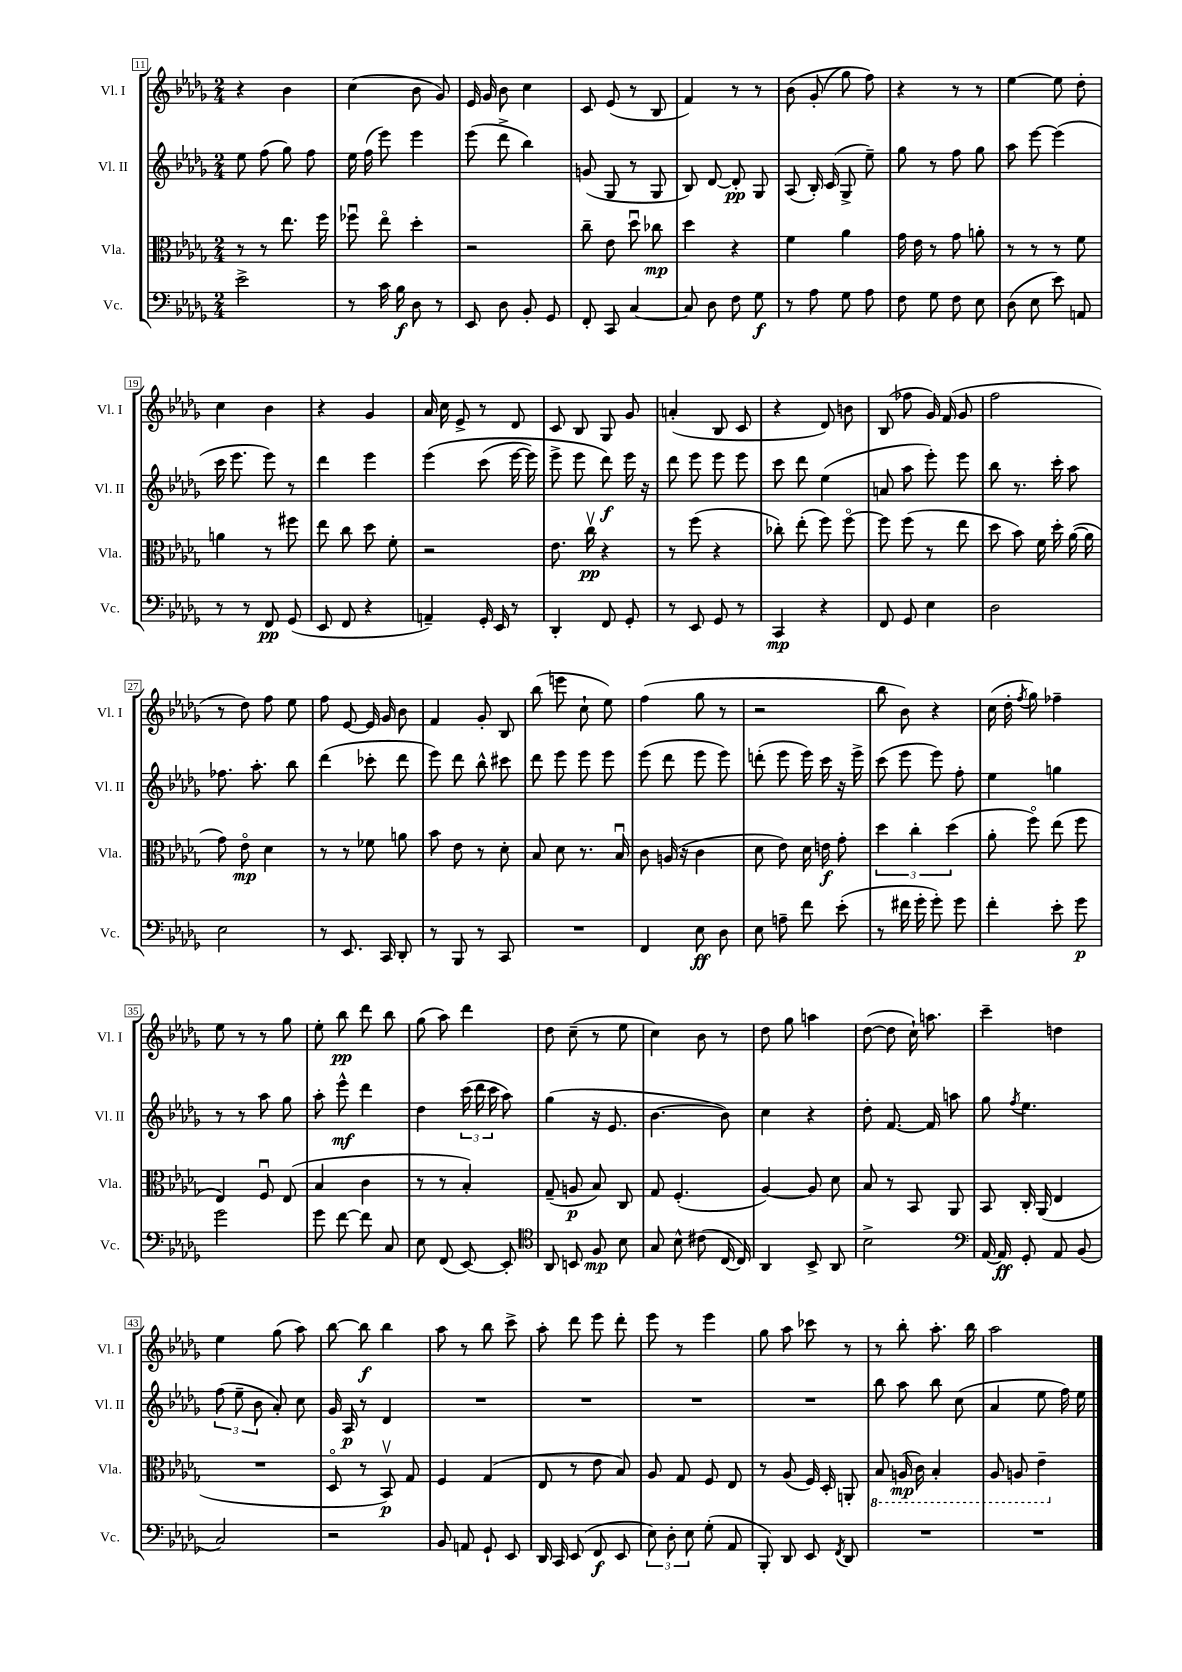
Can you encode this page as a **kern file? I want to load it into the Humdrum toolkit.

**kern	**dynam	**kern	**dynam	**kern	**dynam	**kern	**dynam
*part4	*part4	*part3	*part3	*part2	*part2	*part1	*part1
*staff4	*staff4	*staff3	*staff3	*staff2	*staff2	*staff1	*staff1
*I"Vc.	*	*I"Vla.	*	*I"Vl. II	*	*I"Vl. I	*
*I'Vc.	*	*I'Vla.	*	*I'Vl. II	*	*I'Vl. I	*
*clefF4	*	*clefC3	*	*clefG2	*	*clefG2	*
*k[b-e-a-d-g-]	*	*k[b-e-a-d-g-]	*	*k[b-e-a-d-g-]	*	*k[b-e-a-d-g-]	*
*M2/4	*	*M2/4	*	*M2/4	*	*M2/4	*
=11	=11	=11	=11	=11	=11	=11	=11
2e-^\	.	8r	.	8ee-\	.	4r	.
.	.	8r	.	(8ff\	.	.	.
.	.	8.ee-\	.	8gg-\)	.	4b-\	.
.	.	.	.	8ff\	.	.	.
.	.	16ff\	.	.	.	.	.
=12	=12	=12	=12	=12	=12	=12	=12
8r	.	8ff-Xu\	.	16ee-\	.	(4cc\	.
.	.	.	.	(16ff\	.	.	.
16c\	.	8ee-\	.	8eee-\)	.	.	.
16B-\	f	.	.	.	.	.	.
8D-\	.	4dd-'\	.	4eee-\	.	8b-\	.
8r	.	.	.	.	.	8g-/)	.
=13	=13	=13	=13	=13	=13	=13	=13
8EE-/	.	2r	.	(8eee-\	.	16e-/	.
.	.	.	.	.	.	16g-/	.
8D-\	.	.	.	8ddd-^\	.	8b-\	.
8BB-'/	.	.	.	4bb-\)	.	4cc\	.
8GG-/	.	.	.	.	.	.	.
=14	=14	=14	=14	=14	=14	=14	=14
8FF'/	.	8cc~\	.	(8gn/	.	8c/	.
8CC/	.	8e-\	.	8G-/	.	(8e-/	.
[4C/	.	8dd-u\	.	8r	.	8r	.
.	.	8cc-X\	mp	8G-/	.	8B-/	.
=15	=15	=15	=15	=15	=15	=15	=15
8C/]	.	4dd-\	.	8B-/)	.	4f/)	.
8D-\	.	.	.	[8d-/	.	.	.
8F\	.	4r	.	8d-'/]	pp	8r	.
8G-\	f	.	.	8G-/	.	8r	.
=16	=16	=16	=16	=16	=16	=16	=16
8r	.	4f\	.	(8A-/	.	(8b-\	.
8A-\	.	.	.	16B-'/)	.	(8g-'/	.
.	.	.	.	(16c/	.	.	.
8G-\	.	4a-\	.	8G-^/	.	8gg-\)	.
8A-\	.	.	.	8ee-~\)	.	8ff\)	.
=17	=17	=17	=17	=17	=17	=17	=17
8F\	.	16g-\	.	8gg-\	.	4r	.
.	.	16e-\	.	.	.	.	.
8G-\	.	8r	.	8r	.	.	.
8F\	.	8g-\	.	8ff\	.	8r	.
8E-\	.	8an'\	.	8gg-\	.	8r	.
=18	=18	=18	=18	=18	=18	=18	=18
(8D-\	.	8r	.	8aa-\	.	[4ee-\	.
8E-\	.	8r	.	[8eee-\	.	.	.
8e-\)	.	8r	.	(4eee-\]	.	8ee-\]	.
8AAn/	.	8f\	.	.	.	8dd-'\	.
!!LO:LB:g=z
=19	=19	=19	=19	=19	=19	=19	=19
8r	.	4an\	.	16ccc\	.	4cc\	.
.	.	.	.	8.eee-\	.	.	.
8r	.	.	.	.	.	.	.
8FF/	pp	8r	.	8eee-\)	.	4b-\	.
(8GG-/	.	8ff#X\	.	8r	.	.	.
=20	=20	=20	=20	=20	=20	=20	=20
8EE-/	.	8ee-\	.	4ddd-\	.	4r	.
8FF/	.	8cc\	.	.	.	.	.
4r	.	8dd-\	.	4eee-\	.	4g-/	.
.	.	8f'\	.	.	.	.	.
=21	=21	=21	=21	=21	=21	=21	=21
4AAn~/)	.	2r	.	(4eee-\	.	16a-/	.
.	.	.	.	.	.	16cc\	.
.	.	.	.	.	.	8e-^/	.
16GG-'/	.	.	.	(8ccc\	.	8r	.
16EE-/	.	.	.	.	.	.	.
8r	.	.	.	[16eee-\	.	8d-/	.
.	.	.	.	16eee-\])	.	.	.
=22	=22	=22	=22	=22	=22	=22	=22
4DD-'/	.	8.e-\	.	8eee-^\	.	8c/	.
.	.	.	.	8eee-\	.	8B-/	.
.	.	16ccv\	pp	.	.	.	.
8FF/	.	4r	.	8ddd-\)	f	8G-/	.
8GG-'/	.	.	.	16eee-\	.	8g-/	.
.	.	.	.	16r	.	.	.
=23	=23	=23	=23	=23	=23	=23	=23
8r	.	8r	.	8ddd-\	.	(4an'/	.
8EE-/	.	(8ff\	.	8eee-\	.	.	.
8GG-/	.	4r	.	8eee-\	.	8B-/	.
8r	.	.	.	8eee-\	.	8c/	.
=24	=24	=24	=24	=24	=24	=24	=24
4CC/	mp	8cc-X'\)	.	8ccc\	.	4r	.
.	.	(8ee-'\	.	8ddd-\	.	.	.
4r	.	8ff\)	.	(4ee-\	.	8d-/)	.
.	.	[8ff\	.	.	.	8bn\	.
=25	=25	=25	=25	=25	=25	=25	=25
8FF/	.	8ff\]	.	8an/	.	(8B-/	.
8GG-/	.	(8ff\	.	8aa-\	.	8ff-X\	.
4E-\	.	8r	.	8eee-'\)	.	16g-/)	.
.	.	.	.	.	.	(16f/	.
.	.	8ee-\	.	8eee-\	.	8g-/	.
=26	=26	=26	=26	=26	=26	=26	=26
2D-\	.	8dd-\	.	8bb-\	.	2ff\	.
.	.	8b-\)	.	8.r	.	.	.
.	.	16f\	.	.	.	.	.
.	.	16dd-'\	.	16ccc'\	.	.	.
.	.	([16a-\	.	8aa-\	.	.	.
.	.	16a-\]	.	.	.	.	.
!!LO:LB:g=z
=27	=27	=27	=27	=27	=27	=27	=27
2E-\	.	8g-\)	.	8.ff-X\	.	8r	.
.	.	8e-\	mp	.	.	8dd-\)	.
.	.	.	.	8.aa-'\	.	.	.
.	.	4d-\	.	.	.	8ff\	.
.	.	.	.	8bb-\	.	8ee-\	.
=28	=28	=28	=28	=28	=28	=28	=28
8r	.	8r	.	(4ddd-\	.	8ff\	.
8.EE-/	.	8r	.	.	.	[8e-/	.
.	.	8f-X\	.	8ccc-X'\	.	16e-/]	.
16CC/	.	.	.	.	.	16g-/	.
8DD-'/	.	8an\	.	8ddd-\	.	8b-\	.
=29	=29	=29	=29	=29	=29	=29	=29
8r	.	8b-\	.	8eee-\)	.	4f/	.
8BBB-/	.	8e-\	.	8ddd-\	.	.	.
8r	.	8r	.	8bb-^^\	.	8g-'/	.
8CC/	.	8d-'\	.	8ccc#X\	.	8B-/	.
=30	=30	=30	=30	=30	=30	=30	=30
2r	.	8B-/	.	8ddd-\	.	(8bb-\	.
.	.	8d-\	.	8eee-\	.	8eeen\	.
.	.	8.r	.	8eee-\	.	8cc`\	.
.	.	.	.	8eee-\	.	8ee-\)	.
.	.	16B-u/	.	.	.	.	.
=31	=31	=31	=31	=31	=31	=31	=31
4FF/	.	8c\	.	(8eee-\	.	(4ff\	.
.	.	(16An/	.	8ddd-\	.	.	.
.	.	16r	.	.	.	.	.
8E-\	ff	4c\	.	8eee-\	.	8gg-\	.
8D-\	.	.	.	8eee-\)	.	8r	.
=32	=32	=32	=32	=32	=32	=32	=32
8E-\	.	8d-\	.	(8dddn'\	.	2r	.
8An~\	.	8e-\)	.	8eee-\	.	.	.
8f\	.	16d-\	.	16eee-\)	.	.	.
.	.	16en\	f	16ccc\	.	.	.
(8e-'\	.	8g-'\	.	16r	.	.	.
.	.	.	.	16eee-^\	.	.	.
=33	=33	=33	=33	=33	=33	=33	=33
8r	.	6dd-\	.	(8ccc\	.	8bb-\	.
16f#X\	.	.	.	8eee-\	.	8b-\)	.
.	.	6cc'\	.	.	.	.	.
16g-'\	.	.	.	.	.	.	.
8g-'\)	.	.	.	8eee-\)	.	4r	.
.	.	(6dd-\	.	.	.	.	.
8g-\	.	.	.	8ff'\	.	.	.
=34	=34	=34	=34	=34	=34	=34	=34
4f'\	.	8a-'\	.	4ee-\	.	(16cc\	.
.	.	.	.	.	.	16dd-'\	.
.	.	.	.	.	.	8qff/	.
.	.	8ff\)	.	.	.	8gg-\)	.
8e-'\	.	(8ee-\	.	4ggn\	.	4ff-X~\	.
8g-\	p	8ff\	.	.	.	.	.
!!LO:LB:g=z
=35	=35	=35	=35	=35	=35	=35	=35
2g-\	.	4E-/)	.	8r	.	8ee-\	.
.	.	.	.	8r	.	8r	.
.	.	8Fu/	.	8aa-\	.	8r	.
.	.	(8E-/	.	8gg-\	.	8gg-\	.
=36	=36	=36	=36	=36	=36	=36	=36
8g-\	.	4B-/	.	8aa-'\	.	8ee-'\	.
[8f\	.	.	.	8eee-^^\	mf	8bb-\	pp
8f\]	.	4c\	.	4ddd-\	.	8ddd-\	.
8C/	.	.	.	.	.	8bb-\	.
=37	=37	=37	=37	=37	=37	=37	=37
8E-\	.	8r	.	4dd-\	.	(8gg-\	.
(8FF/	.	8r	.	.	.	8aa-\)	.
[8EE-/)	.	4B-'/)	.	(24ccc\	.	4ddd-\	.
.	.	.	.	24ddd-\	.	.	.
.	.	.	.	24ccc\	.	.	.
8EE-'/]	.	.	.	8aa-\)	.	.	.
=38	=38	=38	=38	=38	=38	=38	=38
*clefC4	*	*	*	*	*	*	*
8AA-/	.	(8G-~/	.	(4gg-\	.	8dd-\	.
8BBn/	.	8An/	p	.	.	(8cc~\	.
8F/	mp	8B-/)	.	16r	.	8r	.
.	.	.	.	8.e-/	.	.	.
8B-\	.	8C/	.	.	.	8ee-\	.
=39	=39	=39	=39	=39	=39	=39	=39
8G-/	.	8G-/	.	[4.b-\	.	4cc\)	.
8B-^^\	.	(4.F'/	.	.	.	.	.
(8c#X\	.	.	.	.	.	8b-\	.
[16C/	.	.	.	8b-\])	.	8r	.
16C/])	.	.	.	.	.	.	.
=40	=40	=40	=40	=40	=40	=40	=40
4AA-/	.	[4A-/)	.	4cc\	.	8dd-\	.
.	.	.	.	.	.	8gg-\	.
8BB-^/	.	8A-/]	.	4r	.	4aan\	.
8AA-/	.	8d-\	.	.	.	.	.
=41	=41	=41	=41	=41	=41	=41	=41
2B-^\	.	8B-/	.	8dd-'\	.	([8dd-\	.
.	.	8r	.	[8.f/	.	8dd-\]	.
.	.	8BB-/	.	.	.	16cc`\)	.
.	.	.	.	16f/]	.	8.aan\	.
.	.	8AA-/	.	8aan\	.	.	.
=42	=42	=42	=42	=42	=42	=42	=42
*clefF4	*	*	*	*	*	*	*
[16AA-/	.	8BB-/	.	8gg-\	.	4ccc~\	.
16AA-/]	ff	.	.	.	.	.	.
.	.	.	.	8qff/	.	.	.
8GG-'/	.	16C'/	.	4.ee-\	.	.	.
.	.	(16AA-/	.	.	.	.	.
8AA-/	.	4E-/	.	.	.	4ddn\	.
(8BB-/	.	.	.	.	.	.	.
!!LO:LB:g=z
=43	=43	=43	=43	=43	=43	=43	=43
2C/)	.	2r	.	(12ff\	.	4ee-\	.
.	.	.	.	12ee-~\	.	.	.
.	.	.	.	12b-\	.	.	.
.	.	.	.	8a-'/)	.	(8gg-\	.
.	.	.	.	8cc\	.	8aa-\)	.
=44	=44	=44	=44	=44	=44	=44	=44
2r	.	8D-/	.	16g-/	.	[8bb-\	.
.	.	.	.	16A-/	p	.	.
.	.	8r	.	8r	.	8bb-\]	f
.	.	8BB-v/)	p	4d-/	.	4bb-\	.
.	.	8G-/	.	.	.	.	.
=45	=45	=45	=45	=45	=45	=45	=45
8BB-/	.	4F/	.	2r	.	8aa-\	.
8AAn/	.	.	.	.	.	8r	.
8GG-`/	.	(4G-/	.	.	.	8bb-\	.
8EE-/	.	.	.	.	.	8ccc^\	.
=46	=46	=46	=46	=46	=46	=46	=46
16DD-/	.	8E-/	.	2r	.	8aa-'\	.
16CC/	.	.	.	.	.	.	.
(8EE-/	.	8r	.	.	.	8ddd-\	.
8FF/	f	8e-\	.	.	.	8eee-\	.
8EE-/	.	8B-/)	.	.	.	8ddd-'\	.
=47	=47	=47	=47	=47	=47	=47	=47
12E-\)	.	8A-/	.	2r	.	8eee-\	.
12D-'\	.	.	.	.	.	.	.
.	.	8G-/	.	.	.	8r	.
12E-\	.	.	.	.	.	.	.
(8G-'\	.	8F/	.	.	.	4eee-\	.
8AA-/	.	8E-/	.	.	.	.	.
=48	=48	=48	=48	=48	=48	=48	=48
8BBB-'/)	.	8r	.	2r	.	8gg-\	.
8DD-/	.	(8A-/	.	.	.	8aa-\	.
8EE-/	.	16F/)	.	.	.	8ccc-X\	.
.	.	16D-'/	.	.	.	.	.
8qFF/	.	.	.	.	.	.	.
8DD-/	.	8AAn'/	.	.	.	8r	.
=49	=49	=49	=49	=49	=49	=49	=49
*	*	*8ba	*	*	*	*	*
2r	.	8BB-/	.	8bb-\	.	8r	.
.	.	(16AAn/	mp	8aa-\	.	8bb-'\	.
.	.	16C\)	.	.	.	.	.
.	.	4BB-'/	.	8bb-\	.	8.aa-'\	.
.	.	.	.	(8cc\	.	.	.
.	.	.	.	.	.	16bb-\	.
=50	=50	=50	=50	=50	=50	=50	=50
2r	.	8AA-/	.	4a-/	.	2aa-\	.
.	.	8AAn/	.	.	.	.	.
.	.	4E-~\	.	8ee-\	.	.	.
.	.	.	.	16ff\)	.	.	.
.	.	.	.	16ee-\	.	.	.
*	*	*X8ba	*	*	*	*	*
==	==	==	==	==	==	==	==
*-	*-	*-	*-	*-	*-	*-	*-
